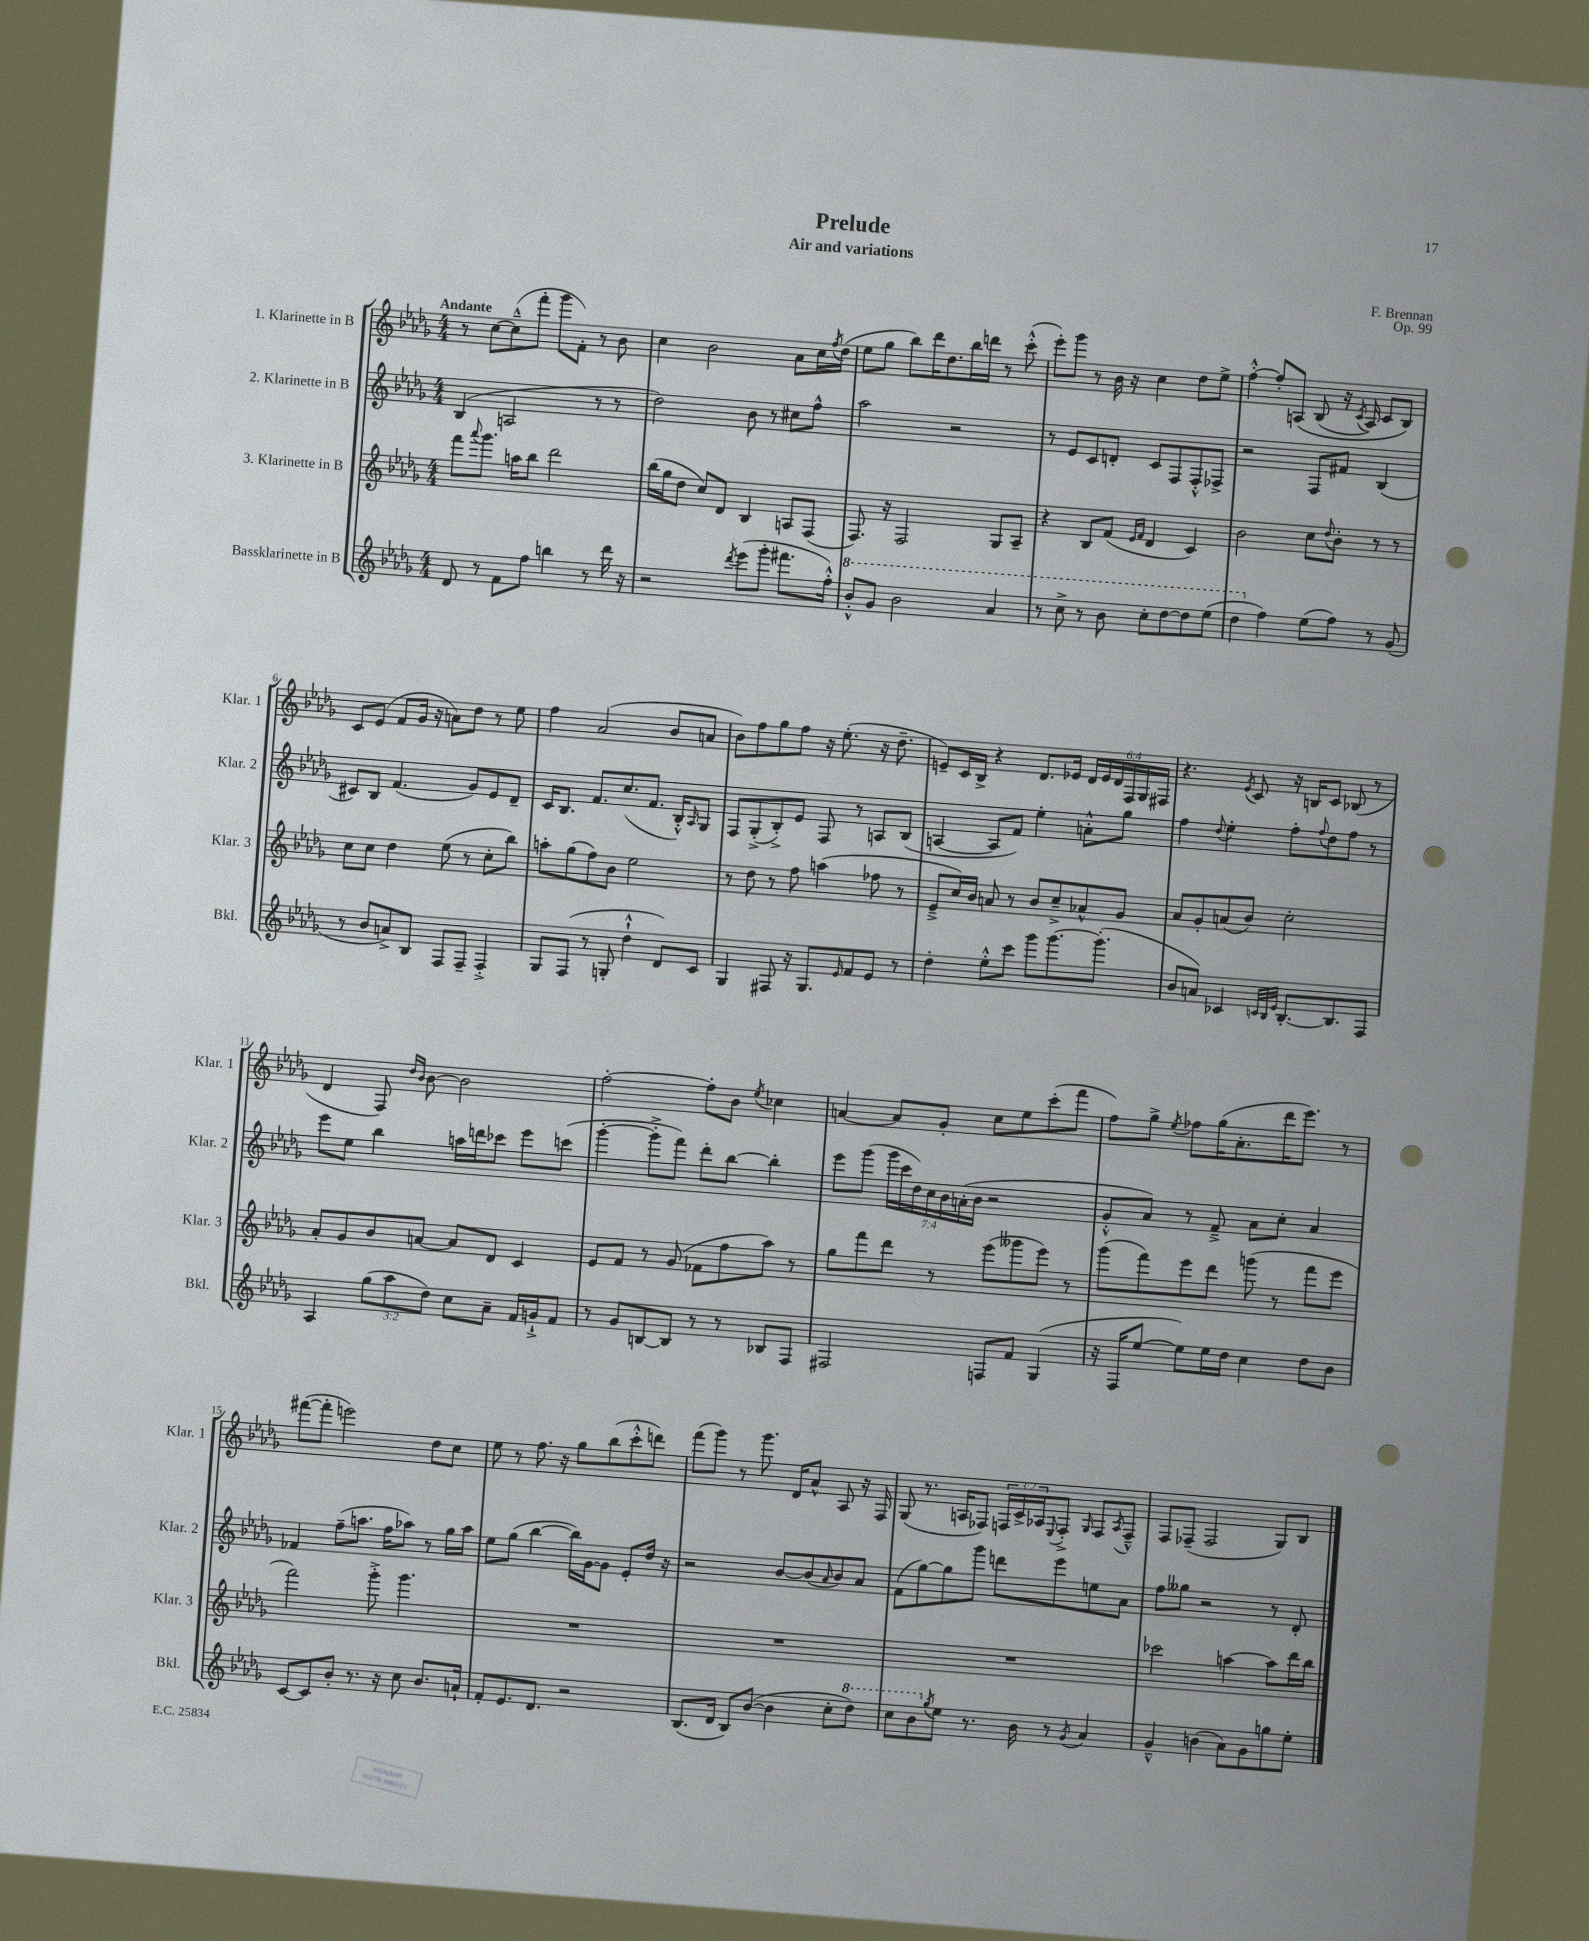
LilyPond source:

\header { title = "Prelude" composer = "F. Brennan" subtitle = "Air and variations" opus = "Op. 99" }
<<
\new StaffGroup <<
\new Staff = "s0" \with { instrumentName = "1. Klarinette in B" shortInstrumentName = "Klar. 1" } {
    \clef treble \key des \major \numericTimeSignature \time 4/4 \override Staff.TupletNumber.text = #tuplet-number::calc-fraction-text \tempo "Andante"
    r8 c''8~ c''8---^( f'''8-. ges'''8 f'8-.) r8 bes'8 |
    c''4 bes'2 aes'8 c''16 \acciaccatura { f''8 } des''16( |
    ees''8 ges''8 bes''8) des'''16 des''8. bes''16 d'''16 r8 c'''8-.-^( |
    ees'''8-.) ges'''8 r8 bes'16 r16 c''4 des''8 ees''8-> |
    f''4~-.-^ f''8-. a8\( bes8( r16 \acciaccatura { c'8 } a16) c'8 bes8\) |
    c'8 ees'8( f'8 ges'16 r16 a'8) des''8 r8 ees''8 |
    f''4 aes'2( bes'8 a'8 |
    bes'8) f''8 ges''8 f''8 r16 ees''8.-.( r16 des''8.-- |
    e'8--) c'16 bes16-> r4 des'8. ees'16 \tuplet 6/4 { des'16 ees'16 des'16 f16 ges16 fis16 } |
    r4. \acciaccatura { ees'8 } c'8 r16 b16 c'8 bes8( r8 |
    des'4 f8) \grace { des''16 bes'16 } bes'8~ bes'2 |
    f''2~-. f''8-. bes'8 \acciaccatura { ees''8 } ces''4 |
    a'4~ a'8 ges'8-. c''8 ees''8 c'''8-.( f'''8 |
    f''8) ges''8-> \acciaccatura { ees''8 } fes''8 ges''16( aes'8.-. des'''16 ees'''8.) r8 |
    fis'''8~( fis'''8-. e'''2) des''8 c''8 |
    ees''8 r8 f''8. r16 ges''8 bes''8( c'''8-.-^ d'''8) |
    f'''8( ges'''8) r8 ges'''8. des'16 aes'8-^ aes8 r16 f16 |
    ges8( r8. a16 fes8) \tuplet 3/2 { f16 c'16-> aes16 } \appoggiatura { ees8 } f8-.-> \grace { ges16 } f8 \acciaccatura { aes8 } f8---^ |
    f8 fes8--( fes2 ges8) bes8 \bar "|." |
}
\new Staff = "s1" \with { instrumentName = "2. Klarinette in B" shortInstrumentName = "Klar. 2" } {
    \clef treble \key des \major \numericTimeSignature \time 4/4 \override Staff.TupletNumber.text = #tuplet-number::calc-fraction-text
    bes4( a2 r8 r8 |
    des''2) bes'8 r8 cis''8 f''8-^ |
    aes''2 r2 |
    r8 ees'8 c'8 d'8-. c'8 f8 f8-.-^ fes8-> |
    r2 f8 fis'8 bes4( |
    cis'8) bes8 f'4.( ges'8) ees'8 des'8-- |
    c'16 bes8. f'8. c''8.( f'8. bes16-.-^) \grace { aes16 } ges8 |
    f8 ges8-.->( bes8-.->) ees'8 f8 r8 a8 bes8( |
    a4~ a8 f'8) ees''4-. a'8-.-^ ges''8 |
    f''4 \appoggiatura { des''8 } ees''4-. f''8-. \appoggiatura { f''8 } des''8 f''8 r8 |
    ees'''8 ees''8 bes''4 a''16 d'''16 ces'''8 ees'''8 c'''8( |
    ges'''4~-. ges'''8-.-> f'''8) des'''8-. bes''8~ bes''4-. |
    ees'''8 ges'''8( \tuplet 7/4 { ges'''16 c'''16 des''16) c''16 bes'16 a'16-.( bes'16 } r2 |
    ges'8-.-^ aes'8) r8 f'8---> aes'8 c''8-. aes'4 |
    fes'4 f''8--( a''8. f''16 aes''8) r8 ges''16 aes''16 |
    ees''8 ges''8( bes''4~ bes''16) ges'16~ ges'8 ees'8-. des''16 r16 |
    r2 bes'8~ bes'8( \grace { aes'16 } bes'8) aes'8 |
    f'8( ges''8~) ges''8 ges'''8 d'''8 ees'''8 e''8 aes'8 |
    f''8 geses''8 r2 r8 des'8-. \bar "|." |
}
\new Staff = "s2" \with { instrumentName = "3. Klarinette in B" shortInstrumentName = "Klar. 3" } {
    \clef treble \key des \major \numericTimeSignature \time 4/4
    f'''8 \appoggiatura { aes'''8 } ges'''8. a''16 bes''8 des'''2 |
    bes''16( ges''16 des''8 c''8) des'8 bes4 a8 f8( |
    f8.) r16 f2 ges8 aes8-- |
    r4 bes8 f'8( \grace { ees'16 f'16 } des'4 c'4) |
    bes'2 c''8 \appoggiatura { des''8 } bes'8-. r8 r8 |
    c''8 c''8 des''4 ees''8( r8 c''8-. bes''8) |
    a''8-. ges''8( f''8) bes'8 ees''2 |
    r8 des''8 r8 f''8 a''4( fes''8 r8 |
    ees'8---> c''16) bes'16 a'8 r8 bes'8 c''8---> aes'8-^ ges'8 |
    aes'8 ges'8-. a'8( bes'8) c''2-. |
    aes'8-. ges'8 bes'8 a'8~ a'8 des'8 c'4 |
    ees'8 f'8 r8 ges'8( fes'8 f''8 aes''8) r8 |
    ges''8 f'''8 des'''8 r8 ees'''8( geses'''8 ees'''8) r8 |
    ges'''8( f'''8) ees'''8 des'''8 g'''8( r8 f'''8 ees'''8 |
    f'''2) ges'''8-.-> ges'''4. |
    R1 |
    R1 |
    R1 |
    ces'''2 a''4~ a''8 des'''16 bes''16 \bar "|." |
}
\new Staff = "s3" \with { instrumentName = "Bassklarinette in B" shortInstrumentName = "Bkl." } {
    \clef treble \key des \major \numericTimeSignature \time 4/4 \override Staff.TupletNumber.text = #tuplet-number::calc-fraction-text
    des'8 r8 f'8 f''8 b''4 r8 des'''16 r16 |
    r2 \acciaccatura { des'''8 } ees'''8( ges'''8-. fis'''8. f''16-.-^) |
    \ottava #1 bes''8-.-^ ges''8 bes''2 aes''4 |
    r8 c'''8-> r8 bes''8 c'''8-. des'''8~ des'''8 ees'''8( |
    des'''4 \ottava #0 f''4) ees''8( f''8) r8 ges'8( |
    r8 bes'8 a'8->) bes8 f8 f8-- f4-.-> |
    ges8 f8( r8 g8-. des''4-!-^ des'8) c'8 |
    ges4 fis8 r16 ges8. \grace { ees'16 } f'8 ees'8 r8 |
    des''4-. ees''8-.-^ c'''8 ges'''8 ges'''8.~ ges'''8.-.( |
    bes'8 a'8) ces'4 \grace { c'32 bes32 ees'32 } bes8.~-. bes8. f8 |
    aes4 \tuplet 3/2 { ges''8( aes''8 des''8) } c''8 aes'8-- f'16 g'16-!-> f'8 |
    r8 ges'8 b8~ b8 r8 r8 bes8 f8 |
    fis2 f8 f'8 ges4( |
    r16 f16 ees''8~ ees''8) ees''16 des''16 c''4 des''8 bes'8 |
    c'8~ c'8 bes'8-. r8. r16 c''8 bes'8. a'16-! |
    f'8-. ees'8. des'8. r2 |
    bes8.( des'16 bes8) bes'8~( bes'4 c''8-. \ottava #1 des'''8) |
    c'''8 bes''8 \ottava #0 \acciaccatura { ges''8 } ees''8 r8. bes'16 r8 \acciaccatura { ges'8 } aes'4 |
    ges'4---^ b'4( aes'8) ges'8 g''8 ees''8-. \bar "|." |
}
>>
>>
